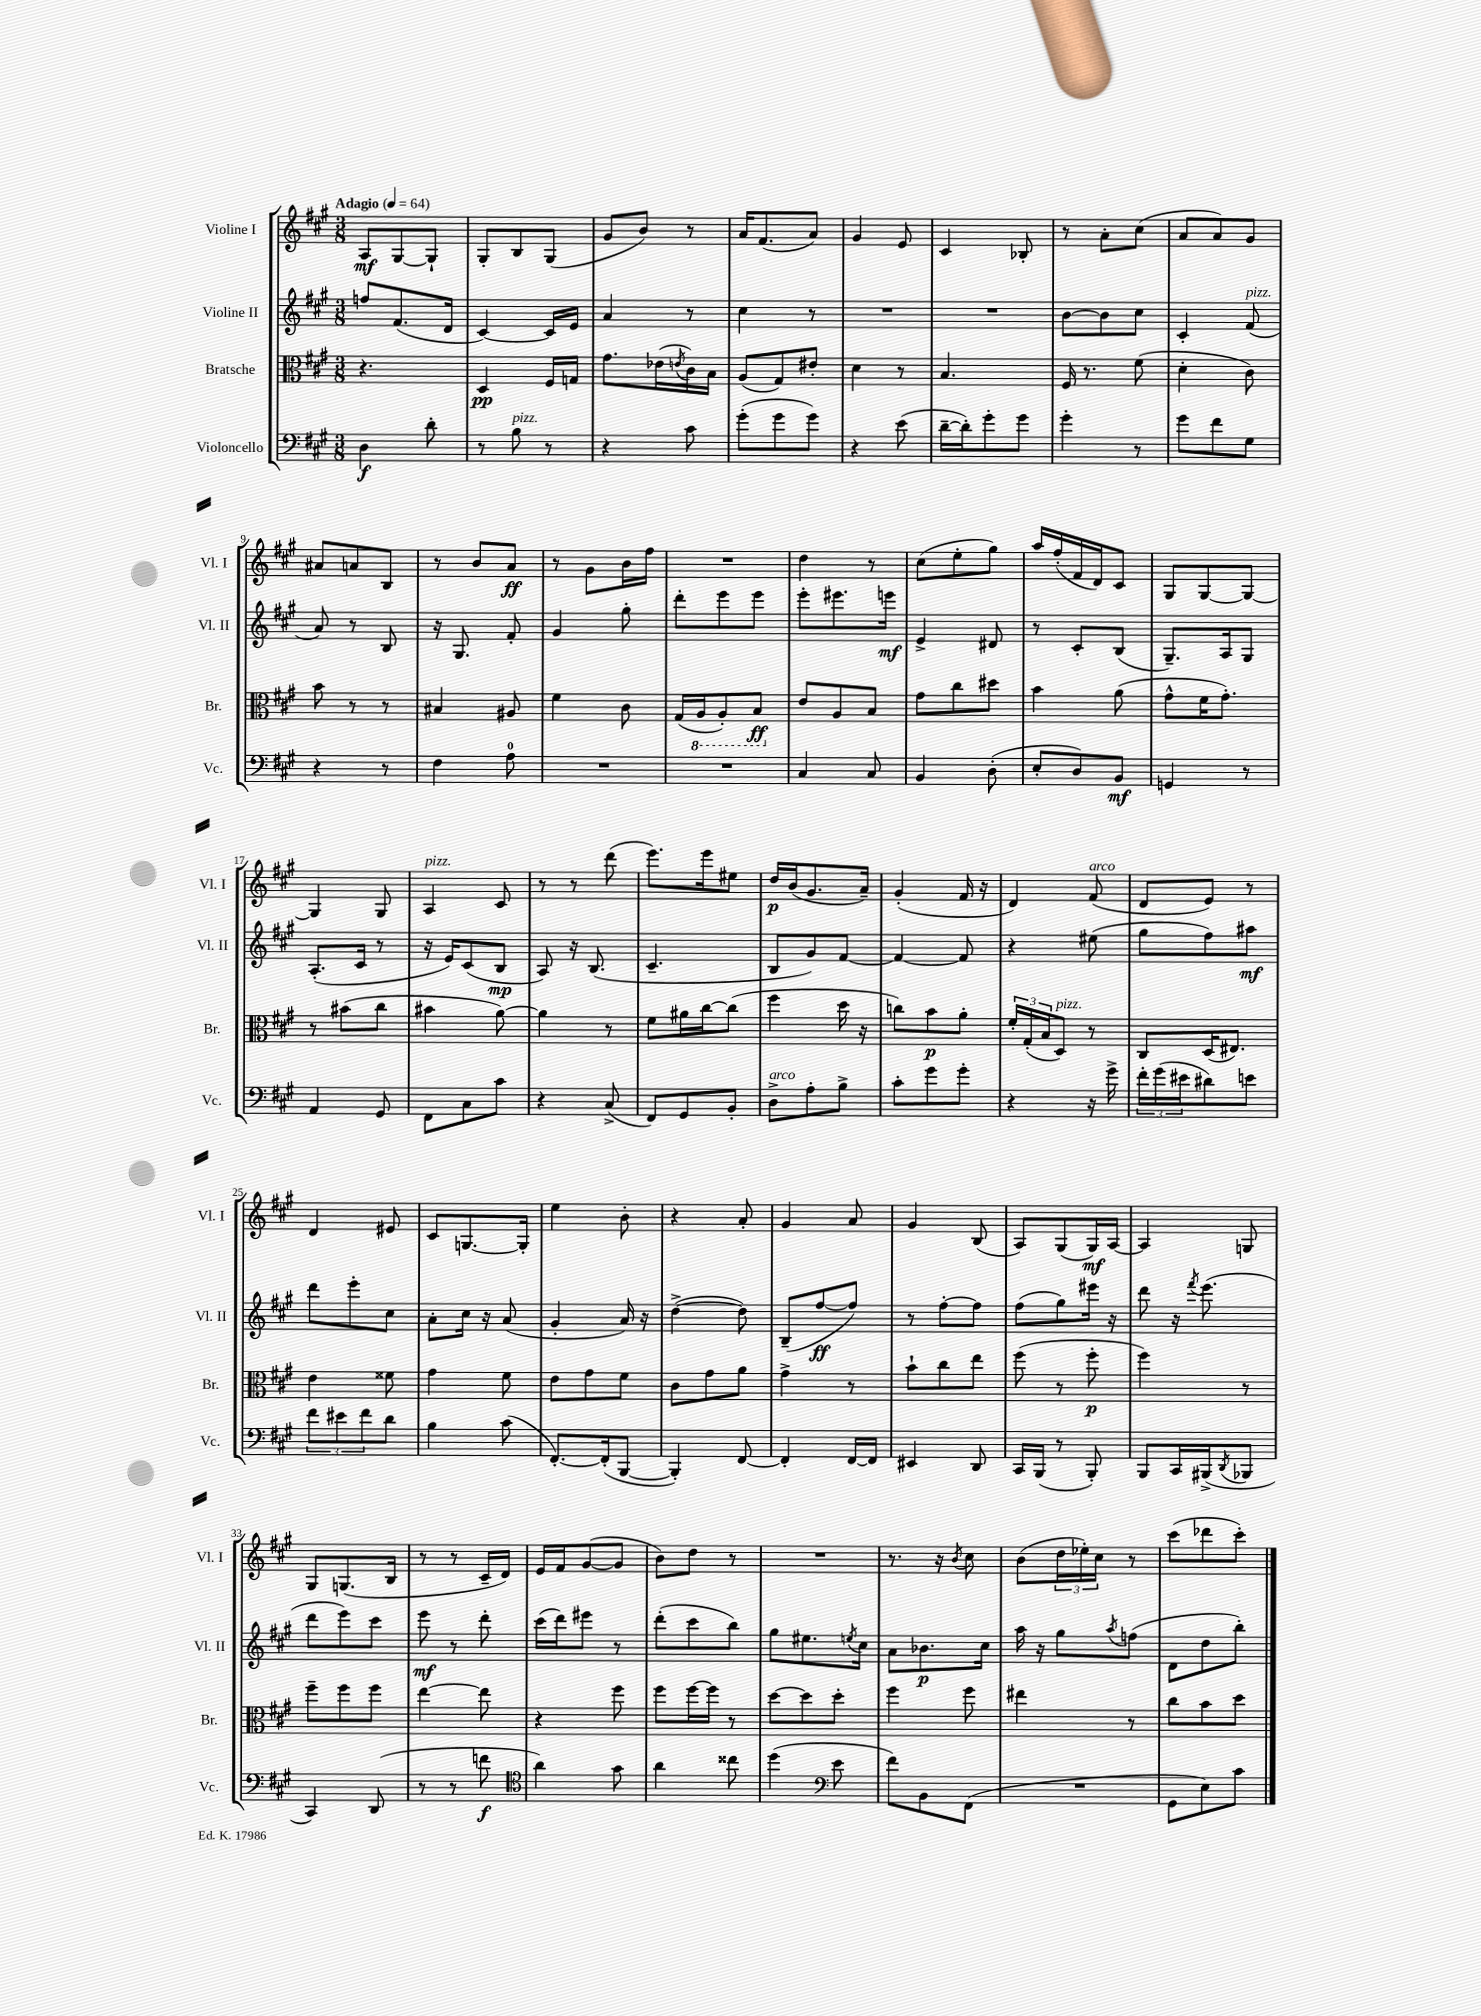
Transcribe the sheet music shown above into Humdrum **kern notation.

**kern	**kern	**kern	**kern
*staff4	*staff3	*staff2	*staff1
*clefF4	*clefC3	*clefG2	*clefG2
*k[f#c#g#]	*k[f#c#g#]	*k[f#c#g#]	*k[f#c#g#]
*M3/8	*M3/8	*M3/8	*M3/8
*MM64	*MM64	*MM64	*MM64
4D	4.r	8ff	8A
.	.	(8.f#	[8G#
8d'	.	.	8G#`]
.	.	16d	.
=	=	=	=
8r	4D	[4c#)	8G#'
8B	.	.	8B
8r	16F#	16c#]	(8G#
.	16G	16e	.
=	=	=	=
4r	8.g#	4a	8g#
.	.	.	8b)
.	(16e-	.	.
.	8qe	.	.
8c#	16c#)	8r	8r
.	16B	.	.
=	=	=	=
(8g#'	(8A	4cc#	16a
.	.	.	(8.f#
8g#	8G#)	.	.
8g#)	8e#'	8r	8a)
=	=	=	=
4r	4d	4.r	4g#
(8e	8r	.	8e
=	=	=	=
[16d~	4.B	4.r	4c#
16d'])	.	.	.
8g#'	.	.	.
8g#	.	.	8B-'
=	=	=	=
4g#'	16F#	[8b	8r
.	8.r	.	.
.	.	8b]	8a'
8r	(8f#	8cc#	(8cc#
=	=	=	=
8g#	4d'	4c#'	8a
8f#	.	.	8a)
8G#	8c#)	(8f#	8g#
=	=	=	=
4r	8b	8a)	8a#
.	8r	8r	8a
8r	8r	8B	8B
=	=	=	=
4F#	4B#	16r	8r
.	.	8.G#	.
.	.	.	8b
8A	8A#	8f#'	8a
=	=	=	=
4.r	4f#	4g#	8r
.	.	.	8g#
.	8c#	8gg#'	16b
.	.	.	16ff#
=	=	=	=
4.r	(16G#	8ddd'	4.r
.	16AA	.	.
.	8AA')	8eee	.
.	8BB	8eee	.
=	=	=	=
4C#	8e	8eee'	4dd
.	8A	8.eee#	.
8C#	8B	.	8r
.	.	16eee	.
=	=	=	=
4BB	8g#	4e^	(8cc#
.	8cc#	.	8ee'
(8D'	8dd#	8d#	8gg#)
=	=	=	=
8E'	4b	8r	16aa
.	.	.	(16ff#'
8D)	.	8c#'	16f#
.	.	.	16d)
8BB	(8a	(8B	8c#
=	=	=	=
4GG	8g#^^	8.G#~)	8G#
.	16f#	.	[8G#
.	8.g#')	16A	.
8r	.	8G#	8G#_
=	=	=	=
4AA	8r	(8.A'	4G#]
.	(8b#	.	.
.	.	16c#	.
8GG#	8cc#	8r	8G#
=	=	=	=
8FF#	4b#	16r	4A
.	.	16e)	.
8C#	.	(8c#	.
8c#	[8a)	8B	8c#
=	=	=	=
4r	4a]	8A)	8r
.	.	16r	8r
.	.	(8.B	.
(8C#^	8r	.	(8ddd
=	=	=	=
8FF#)	8f#	4.c#~	8.eee)
8GG#	16a#	.	.
.	[16cc#	.	16eee
8BB'	(8cc#]	.	8ee#
=	=	=	=
8D^	4ff#	8B	16dd
.	.	.	(16b
8A'	.	8g#)	8.g#
8B^	16dd	[8f#	.
.	16r	.	16a~)
=	=	=	=
8c#'	8cc)	4f#_	(4g#'
8g#	8b	.	.
8g#'	8a'	8f#]	16f#
.	.	.	16r
=	=	=	=
4r	24f#'	4r	4d)
.	(24G#'	.	.
.	24B	.	.
.	8D)	.	.
16r	8r	(8ee#	(8f#
16g#^	.	.	.
=	=	=	=
24f#'	8C#	8gg#	8d
(24g#	.	.	.
24e#	.	.	.
8d#)	(16D	8ff#)	8e)
.	8.E#)	.	.
8e	.	8aa#	8r
=	=	=	=
12f#	4e	8ddd	4d
12e#	.	.	.
.	.	8eee'	.
12f#	.	.	.
8d	8f##	8cc#	8e#
=	=	=	=
4B	4g#	8a'	8c#
.	.	16cc#	[8.G
.	.	16r	.
(8c#	8f#	(8a	.
.	.	.	16G']
=	=	=	=
[8.FF#')	8e	4g#'	4ee
.	8g#	.	.
(16FF#']	.	.	.
[8BBB	8f#	16a)	8b'
.	.	16r	.
=	=	=	=
4BBB'])	8c#	([4dd^	4r
.	8g#	.	.
[8FF#	8a	8dd])	8a'
=	=	=	=
4FF#']	4g#^	(8B~	4g#
.	.	[8ff#	.
[16FF#	8r	8ff#])	8a
16FF#]	.	.	.
=	=	=	=
4EE#	8b`	8r	4g#
.	8cc#	[8ff#'	.
8DD	8ee	8ff#]	(8B
=	=	=	=
16CC#	(8ff#	(8ff#	8A)
(16BBB	.	.	.
8r	8r	8gg#)	(8G#
8BBB')	8ff#'	16eee#	16G#)
.	.	16r	[16A
=	=	=	=
8BBB	4ff#)	8ddd	4A]
16CC#	.	16r	.
.	.	8qfff#	.
(16BBB#^	.	(8.eee	.
8qDD	.	.	.
8BBB-	8r	.	8G
=	=	=	=
4CC#)	8ff#~	8ddd	8G#
.	8ff#	8eee)	(8.G
(8DD	8ff#	8ccc#	.
.	.	.	16B
=	=	=	=
8r	[4ee	8eee	8r
8r	.	8r	8r
8f	8ee]	8ddd'	16c#~
.	.	.	16d)
=	=	=	=
*clefC4	*	*	*
4a)	4r	(16ccc#	16e
.	.	16ddd)	16f#
.	.	8eee#	([8g#
8g#	8ff#	8r	8g#]
=	=	=	=
4a	8ff#	(8ddd'	8b)
.	[16ff#	8ccc#	8dd
.	16ff#]	.	.
8cc##	8r	8bb)	8r
=	=	=	=
(4dd	[8dd	8gg#	4.r
.	8dd]	8.ee#	.
*clefF4	*	*	*
8e	8dd'	.	.
.	.	8qee	.
.	.	16cc#	.
=	=	=	=
8f#)	4ff#	8a	8.r
8BB	.	8.b-	.
.	.	.	16r
.	.	.	8qb
(8FF#	8ff#	.	8cc#
.	.	16cc#	.
=	=	=	=
4.r	4ee#	16aa	(8b
.	.	16r	.
.	.	8gg#	24dd
.	.	.	24ee-')
.	.	.	24cc#
.	.	8qaa	.
.	8r	(8ff	8r
=	=	=	=
8GG#	8cc#	8d	(8ccc#
8E)	8b	8dd	8ddd-
8c#	8dd	8bb')	8ccc#')
==	==	==	==
*-	*-	*-	*-
